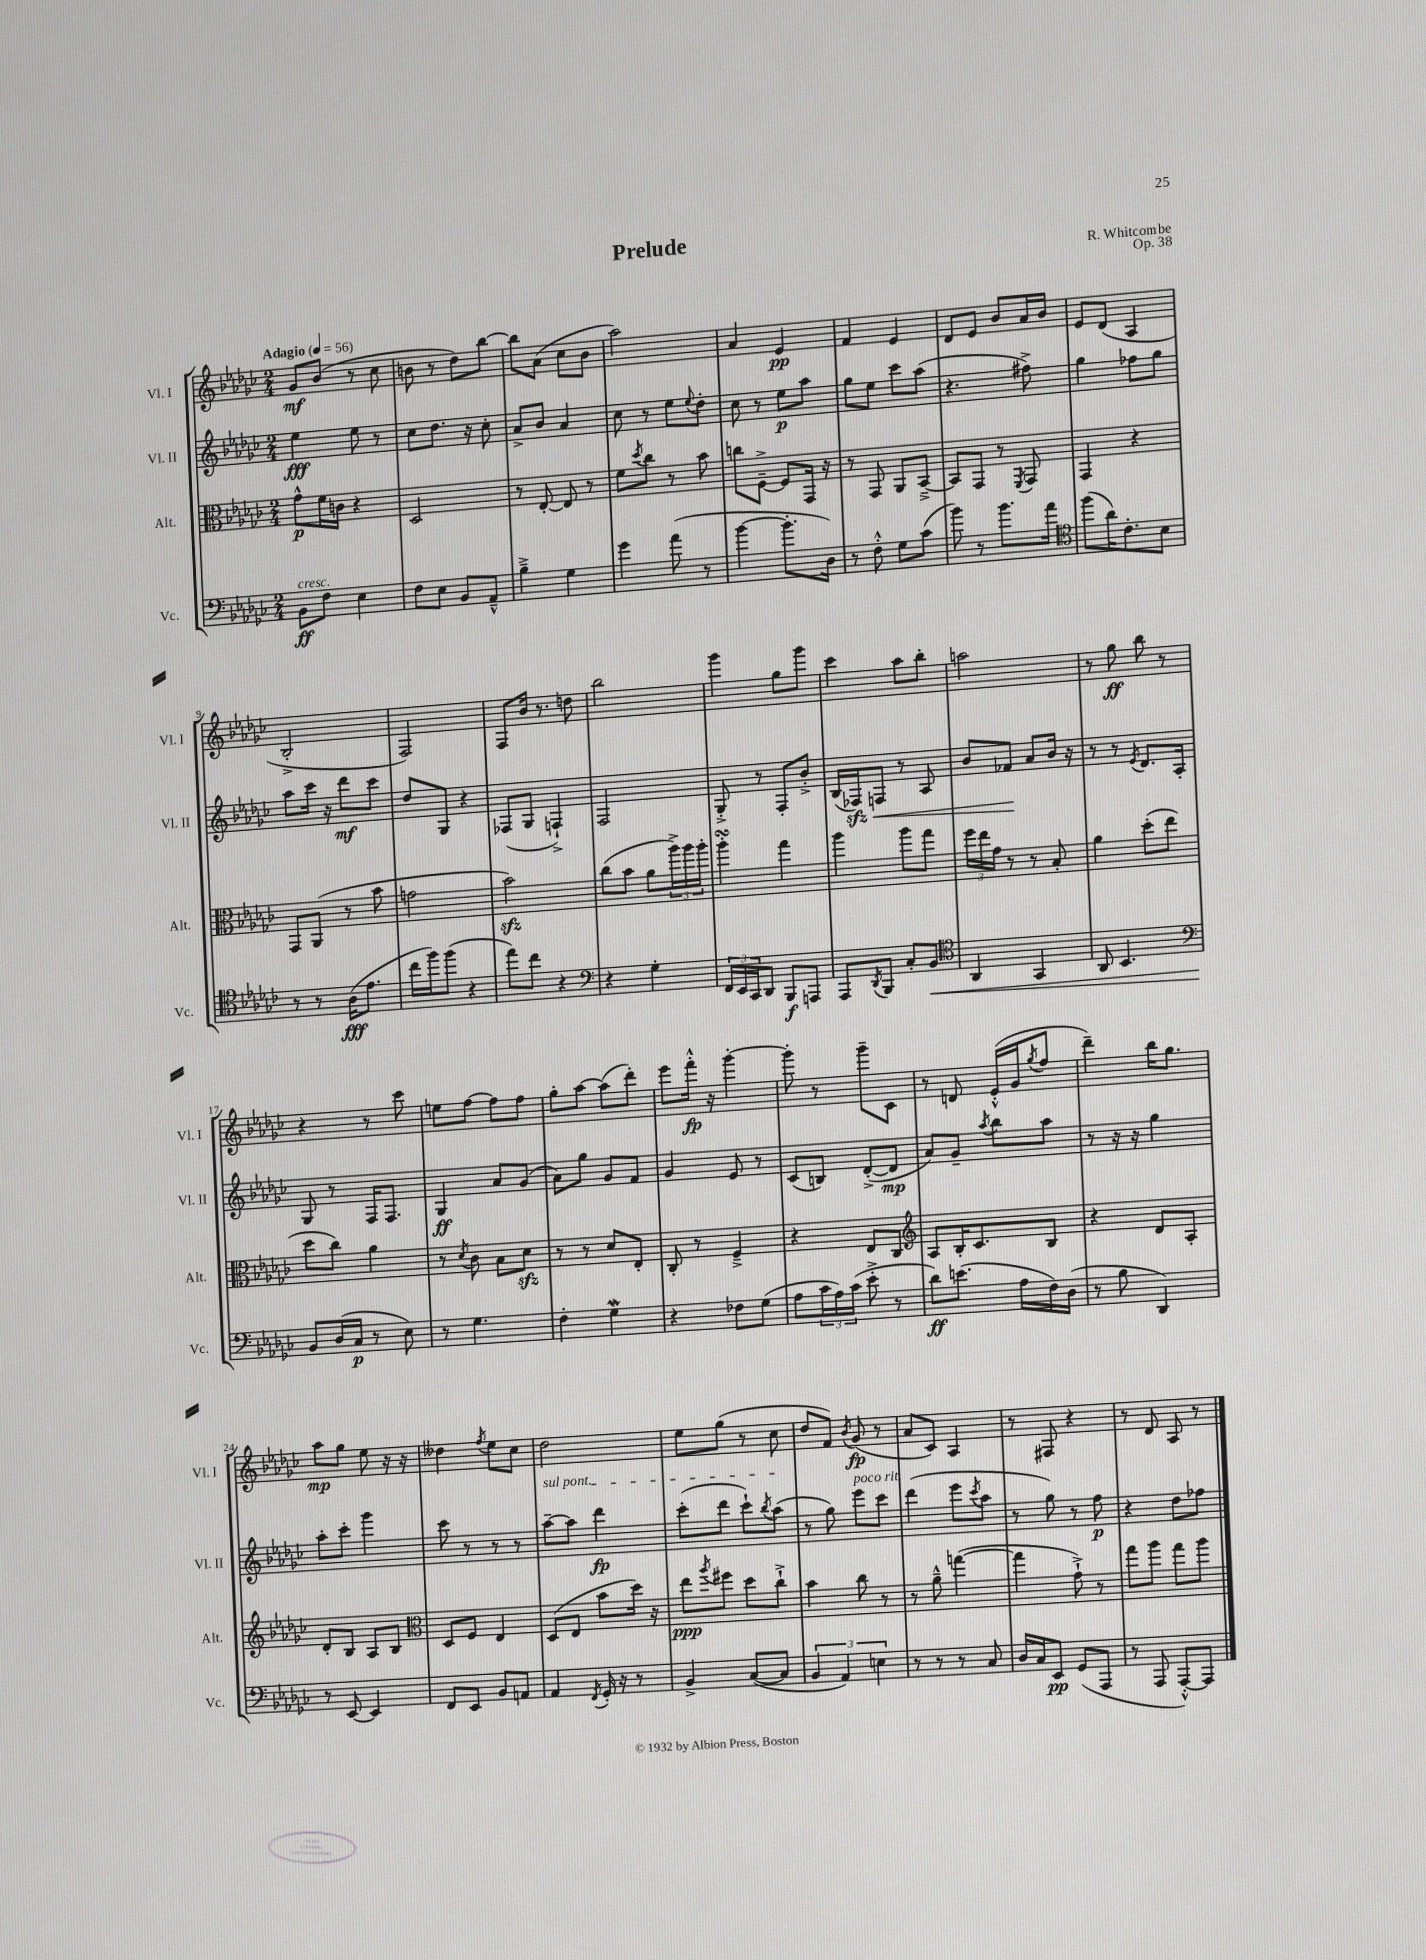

**kern	**dynam	**kern	**dynam	**kern	**dynam	**kern	**dynam
*part4	*part4	*part3	*part3	*part2	*part2	*part1	*part1
*staff4	*staff4	*staff3	*staff3	*staff2	*staff2	*staff1	*staff1
*I"Vc.	*	*I"Alt.	*	*I"Vl. II	*	*I"Vl. I	*
*I'Vc.	*	*I'Alt.	*	*I'Vl. II	*	*I'Vl. I	*
*clefF4	*	*clefC3	*	*clefG2	*	*clefG2	*
*k[b-e-a-d-g-c-]	*	*k[b-e-a-d-g-c-]	*	*k[b-e-a-d-g-c-]	*	*k[b-e-a-d-g-c-]	*
*M2/4	*	*M2/4	*	*M2/4	*	*M2/4	*
*MM56	*	*MM56	*	*MM56	*	*MM56	*
=1	=1	=1	=1	=1	=1	=1	=1
!	!	!	!	!	!	!LO:TX:a:B:t=Adagio	!
!LO:TX:a:i:t=cresc.	!	!	!	!	!	!	!
8BB-\L	ff	8g-^^\L	p	4ee-\	fff	8g-/L	mf
8F\J	.	16f\L	.	.	.	(8b-/J	.
.	.	16cn\JJ	.	.	.	.	.
4E-\	.	4r	.	8ee-\	.	8r	.
.	.	.	.	8r	.	8cc-\	.
=2	=2	=2	=2	=2	=2	=2	=2
8F\L	.	2D-/	.	8cc-\L	.	8bn\	.
8E-\J	.	.	.	8.dd-\J	.	8r	.
8BB-/L	.	.	.	.	.	8dd-\L)	.
.	.	.	.	16r	.	.	.
8AA-~^^/J	.	.	.	8cc-'\	.	[8bb-\J	.
=3	=3	=3	=3	=3	=3	=3	=3
4B-~^\	.	8r	.	8a-^/L	.	8bb-\L]	.
.	.	[8E-'/	.	8b-/J	.	(8a-\J	.
4G-\	.	8E-/]	.	4a-/	.	8cc-\L	.
.	.	8r	.	.	.	8b-\J	.
=4	=4	=4	=4	=4	=4	=4	=4
4g-\	.	8f\L	.	8cc-\	.	2aa-\)	.
.	.	8qdd-/	.	.	.	.	.
.	.	8cc-\J	.	8r	.	.	.
(8a-\	.	8r	.	8ee-\L	.	.	.
.	.	.	.	8qqee-/	.	.	.
8r	.	8b-\	.	8dd-'\J	.	.	.
=5	=5	=5	=5	=5	=5	=5	=5
[4b-\	.	8ccn\L	.	8cc-\	.	4a-/	.
.	.	[8F~^\J	.	8r	.	.	.
8.b-'\L]	.	8F/L]	.	8ee-\L	p	4e-/	pp
.	.	16GG-/Jk	.	8aa-\J	.	.	.
16D-\Jk)	.	16r	.	.	.	.	.
=6	=6	=6	=6	=6	=6	=6	=6
8r	.	8r	.	8gg-\L	.	4f/	.
8F'^^\	.	8GG-/	.	8ee-\J	.	.	.
8G-\L	.	8AA-/L	.	8ccc-\L	.	4e-/	.
(8c-\J	.	[8BB-~^/J	.	(8aa-\J	.	.	.
=7	=7	=7	=7	=7	=7	=7	=7
8b-\)	.	8BB-/L]	.	4.r	.	8d-/L	.
8r	.	8GG-/J	.	.	.	8e-/J	.
8.b-\L	.	8r	.	.	.	8b-/L	.
.	.	8qFF/	.	.	.	.	.
.	.	8GG-/	.	8ff#X^\)	.	16a-/L	.
16a-\Jk	.	.	.	.	.	16b-/JJ	.
=8	=8	=8	=8	=8	=8	=8	=8
*clefC4	*	*	*	*	*	*	*
(8ff\L	.	4GG-/	.	4gg-\	.	8e-/L	.
16a-\K)	.	.	.	.	.	(8d-/J	.
8.c-'\	.	.	.	.	.	.	.
.	.	4r	.	8ff-X\L	.	4A-/	.
8B-\J	.	.	.	8gg-\J	.	.	.
!!LO:LB:g=z
=9	=9	=9	=9	=9	=9	=9	=9
8r	.	8GG-/L	.	8aa-\L	.	2B-'^/	.
8r	.	(8AA-/J	.	16ccc-\Jk	.	.	.
.	.	.	.	16r	.	.	.
(16A-\KL	fff	8r	.	8ddd-\L	mf	.	.
8.e-\J	.	.	.	.	.	.	.
.	.	8b-\	.	8ccc-\J	.	.	.
=10	=10	=10	=10	=10	=10	=10	=10
16cc-\LL	.	2gn\	.	8dd-/L	.	2F/)	.
16ff\J)	.	.	.	.	.	.	.
(8ff\J	.	.	.	8G-/J	.	.	.
4r	.	.	.	4r	.	.	.
=11	=11	=11	=11	=11	=11	=11	=11
8ee-\L)	.	2b-zz\)	.	(8F-X/L	.	8F/L	.
8cc-\J	.	.	.	8G-/J	.	16b-/Jk	.
.	.	.	.	.	.	8.r	.
4r	.	.	.	4Fn`^/)	.	.	.
.	.	.	.	.	.	8ddn\	.
=12	=12	=12	=12	=12	=12	=12	=12
*clefF4	*	*	*	*	*	*	*
4r	.	(8cc-\L	.	2F/	.	2bb-\	.
.	.	8b-\J	.	.	.	.	.
4G-'\	.	8a-\L	.	.	.	.	.
.	.	24aa-^\L)	.	.	.	.	.
.	.	24aa-\	.	.	.	.	.
.	.	24aa-'\JJ	.	.	.	.	.
=13	=13	=13	=13	=13	=13	=13	=13
24FF/LL	.	4aa-sSSS'\	.	8G-'^/	.	4ggg-\	.
24EE-/	.	.	.	.	.	.	.
24CC-/J	.	.	.	.	.	.	.
8DD-/J	.	.	.	8r	.	.	.
8BBB-/L	f	4gg-\	.	8F'/L	.	8gg-\L	.
8AAAn/J	.	.	.	8b-'^/J	.	8ggg-\J	.
=14	=14	=14	=14	=14	=14	=14	=14
8AAA-/L	.	4aa-\	.	(16B-/LL	.	4ccc-\	.
!	!	!	!	!	!LO:HP:b	!	!
.	.	.	.	16F-Xzz/J)	<	.	.
8qDD-/	.	.	.	.	.	.	.
8BBB-/J	.	.	.	8Fn/J	.	.	.
8C-'/L	.	8aa-\L	.	8r	.	8aa-\L	.
!	!LO:HP:b	!	!	!	!	!	!
8BB-/J	<	8gg-\J	.	8A-/	.	8bb-'\J	.
=15	=15	=15	=15	=15	=15	=15	=15
*clefC4	*	*	*	*	*	*	*
4AA-/	.	24ff\LL	.	8b-/L	.	2aan\	.
.	.	24ee-\	.	.	.	.	.
.	.	24g-\JJ	.	.	.	.	.
.	.	8r	.	8f-X/J	.	.	.
4GG-/	.	8r	.	8a-/L	[	.	.
.	.	8B-'/	.	16b-/Jk	.	.	.
.	.	.	.	16r	.	.	.
=16	=16	=16	=16	=16	=16	=16	=16
8AA-/	.	4a-\	.	8r	.	8r	.
4.BB-/	.	.	.	8r	.	8gg-\	ff
.	.	.	.	8qe-/	.	.	.
.	.	(8dd-'\L	.	8.d-/L	.	8bb-\	.
.	.	8ee-\J	.	.	.	8r	.
.	.	.	.	16A-'/Jk	.	.	.
!!LO:LB:g=z
=17	=17	=17	=17	=17	=17	=17	=17
*clefF4	*	*	*	*	*	*	*
8BB-/L	.	8dd-\L	.	8G-/	.	4r	.
(16D-/L	[	8cc-\J)	.	8r	.	.	.
16C-/JJ	p	.	.	.	.	.	.
8r	.	4a-\	.	16F/KL	.	8r	.
.	.	.	.	8.F/J	.	.	.
8E-\)	.	.	.	.	.	8ccc-\	.
=18	=18	=18	=18	=18	=18	=18	=18
8r	.	8r	.	4G-/	ff	8een\L	.
.	.	8qd-/	.	.	.	.	.
4.G-\	.	8c-\	.	.	.	[8ff\J	.
.	.	8B-\L	.	8a-/L	.	8ff\L]	.
.	.	8d-zz\J	.	(8g-/J	.	8ff\J	.
=19	=19	=19	=19	=19	=19	=19	=19
4F'\	.	8r	.	8a-\L)	.	8gg-'\L	.
.	.	8r	.	8gg-\J	.	[8aa-\J	.
4G-w\	.	8d-/L	.	8g-/L	.	(8aa-\L]	.
.	.	8E-'/J	.	8f/J	.	8ddd-'\J)	.
=20	=20	=20	=20	=20	=20	=20	=20
4r	.	8C-'/	.	4g-/	.	8eee-\L	.
.	.	8r	.	.	.	16fff'^^\Jk	fp
.	.	.	.	.	.	16r	.
8F-X\L	.	4F~^/	.	8e-/	.	[4ggg-'\	.
(8G-\J	.	.	.	8r	.	.	.
=21	=21	=21	=21	=21	=21	=21	=21
8A-\L	.	4r	.	(8c-/L	.	8ggg-'\]	.
24c-\L	.	.	.	8Bn/J)	.	8r	.
24A-\)	.	.	.	.	.	.	.
(24c-\JJ	.	.	.	.	.	.	.
8e-'^\	.	8E-/L	.	([8d-'^/L	.	8ggg-~\L	.
8r	.	8C-/J	.	8d-/J]	mp	8c-\J	.
=22	=22	=22	=22	=22	=22	=22	=22
*	*	*clefG2	*	*	*	*	*
8d-\L)	ff	8A-/L	.	8a-/L)	.	8r	.
(8.en\J	.	16B-'/K	.	8g-~/J	.	8dn/	.
.	.	8.c-/	.	.	.	.	.
.	.	.	.	8qaa-/	.	.	.
.	.	.	.	8bb-\L	.	(16e-'^^/LL	.
16A-\LL	.	.	.	.	.	16g-/J	.
.	.	.	.	.	.	8qgg-/	.
16F\)	.	8B-/J	.	8aa-\J	.	8ff/J	.
(16D-\JJ	.	.	.	.	.	.	.
=23	=23	=23	=23	=23	=23	=23	=23
8r	.	4r	.	8r	.	4ddd-~\)	.
8B-\	.	.	.	16r	.	.	.
.	.	.	.	16r	.	.	.
4DD-/)	.	8d-/L	.	4gg-\	.	16bb-\KL	.
.	.	.	.	.	.	8.gg-\J	.
.	.	8A-'/J	.	.	.	.	.
!!LO:LB:g=z
=24	=24	=24	=24	=24	=24	=24	=24
8r	.	8d-'/L	.	8aa-'\L	.	8aa-\L	mp
[8EE-/	.	8B-/J	.	8ccc-'\J	.	8gg-\J	.
4EE-/]	.	8A-/L	.	4ggg-\	.	8ee-\	.
.	.	8B-/J	.	.	.	16r	.
.	.	.	.	.	.	16r	.
=25	=25	=25	=25	=25	=25	=25	=25
*	*	*clefC3	*	*	*	*	*
8FF/L	.	8D-/L	.	8ccc-\	.	4dd--X\	.
8EE-/J	.	8F/J	.	8r	.	.	.
.	.	.	.	.	.	8qff/	.
8BB-/L	.	4E-/	.	8r	.	8ee-\L	.
8AAn/J	.	.	.	8r	.	8cc-\J	.
=26	=26	=26	=26	=26	=26	=26	=26
!	!	!	!	!LO:TX:a:i:t=sul pont.	!	!	!
4AA-/	.	(8D-/L	.	[8aa-~\L	.	2dd-\	.
.	.	8E-/J	.	8aa-\J]	.	.	.
8qFF/	.	.	.	.	.	.	.
16GG-'/	.	8b-\L	.	4ddd-\	fp	.	.
16r	.	.	.	.	.	.	.
8r	.	16dd-\Jk)	.	.	.	.	.
.	.	16r	.	.	.	.	.
=27	=27	=27	=27	=27	=27	=27	=27
4BB-^/	.	8ee-\L	ppp	(8ccc-'\L	.	8ee-\L	.
.	.	8qaa-/	.	.	.	.	.
.	.	8ff#X\J	.	8ddd-\J	.	(8gg-\J	.
([8C-/L	.	8dd-\L	.	8ccc-`\L)	.	8r	.
.	.	.	.	8qbb-/	.	.	.
8C-/J]	.	8cc-`^\J	.	(8aa-\J	.	8cc-\	.
=28	=28	=28	=28	=28	=28	=28	=28
6BB-/	.	4b-\	.	8r	.	8dd-/L	.
.	.	.	.	8gg-\)	.	8f/J)	.
6AA-/)	.	.	.	.	.	.	.
.	.	.	.	.	.	8qb-/	.
!	!	!	!	!LO:TX:a:i:t=poco rit.	!	!	!
.	.	8cc-\	.	8eee-\L	.	(8g-/	fp
6En\	.	.	.	.	.	.	.
.	.	8r	.	8ccc-\J	.	8r	.
=29	=29	=29	=29	=29	=29	=29	=29
8r	.	8r	.	(4ddd-\	.	8a-/L	.
8r	.	8a-~^^\	.	.	.	8c-/J)	.
8r	.	([4ggn\	.	8eee-\L	.	4A-/	.
.	.	.	.	8qccc-/	.	.	.
8C-/	.	.	.	8aa-\J	.	.	.
=30	=30	=30	=30	=30	=30	=30	=30
16D-/LL	.	4gg\]	.	8r	.	8r	.
16C-/J	.	.	.	.	.	.	.
8EE-/J	pp	.	.	8gg-\)	.	8F#X/	.
(8GG-/L	.	8g-`^\)	.	8r	.	4r	.
8AAA-/J	.	8r	.	8ff\	p	.	.
=31	=31	=31	=31	=31	=31	=31	=31
8r	.	8gg-\L	.	4r	.	8r	.
8AAA-/	.	8aa-\J	.	.	.	8d-/	.
[8AAA-'^^/L)	.	8gg-\L	.	8dd-\L	.	8A-/	.
8AAA-/J]	.	8aa-\J	.	8ff-X\J	.	8r	.
==	==	==	==	==	==	==	==
*-	*-	*-	*-	*-	*-	*-	*-
